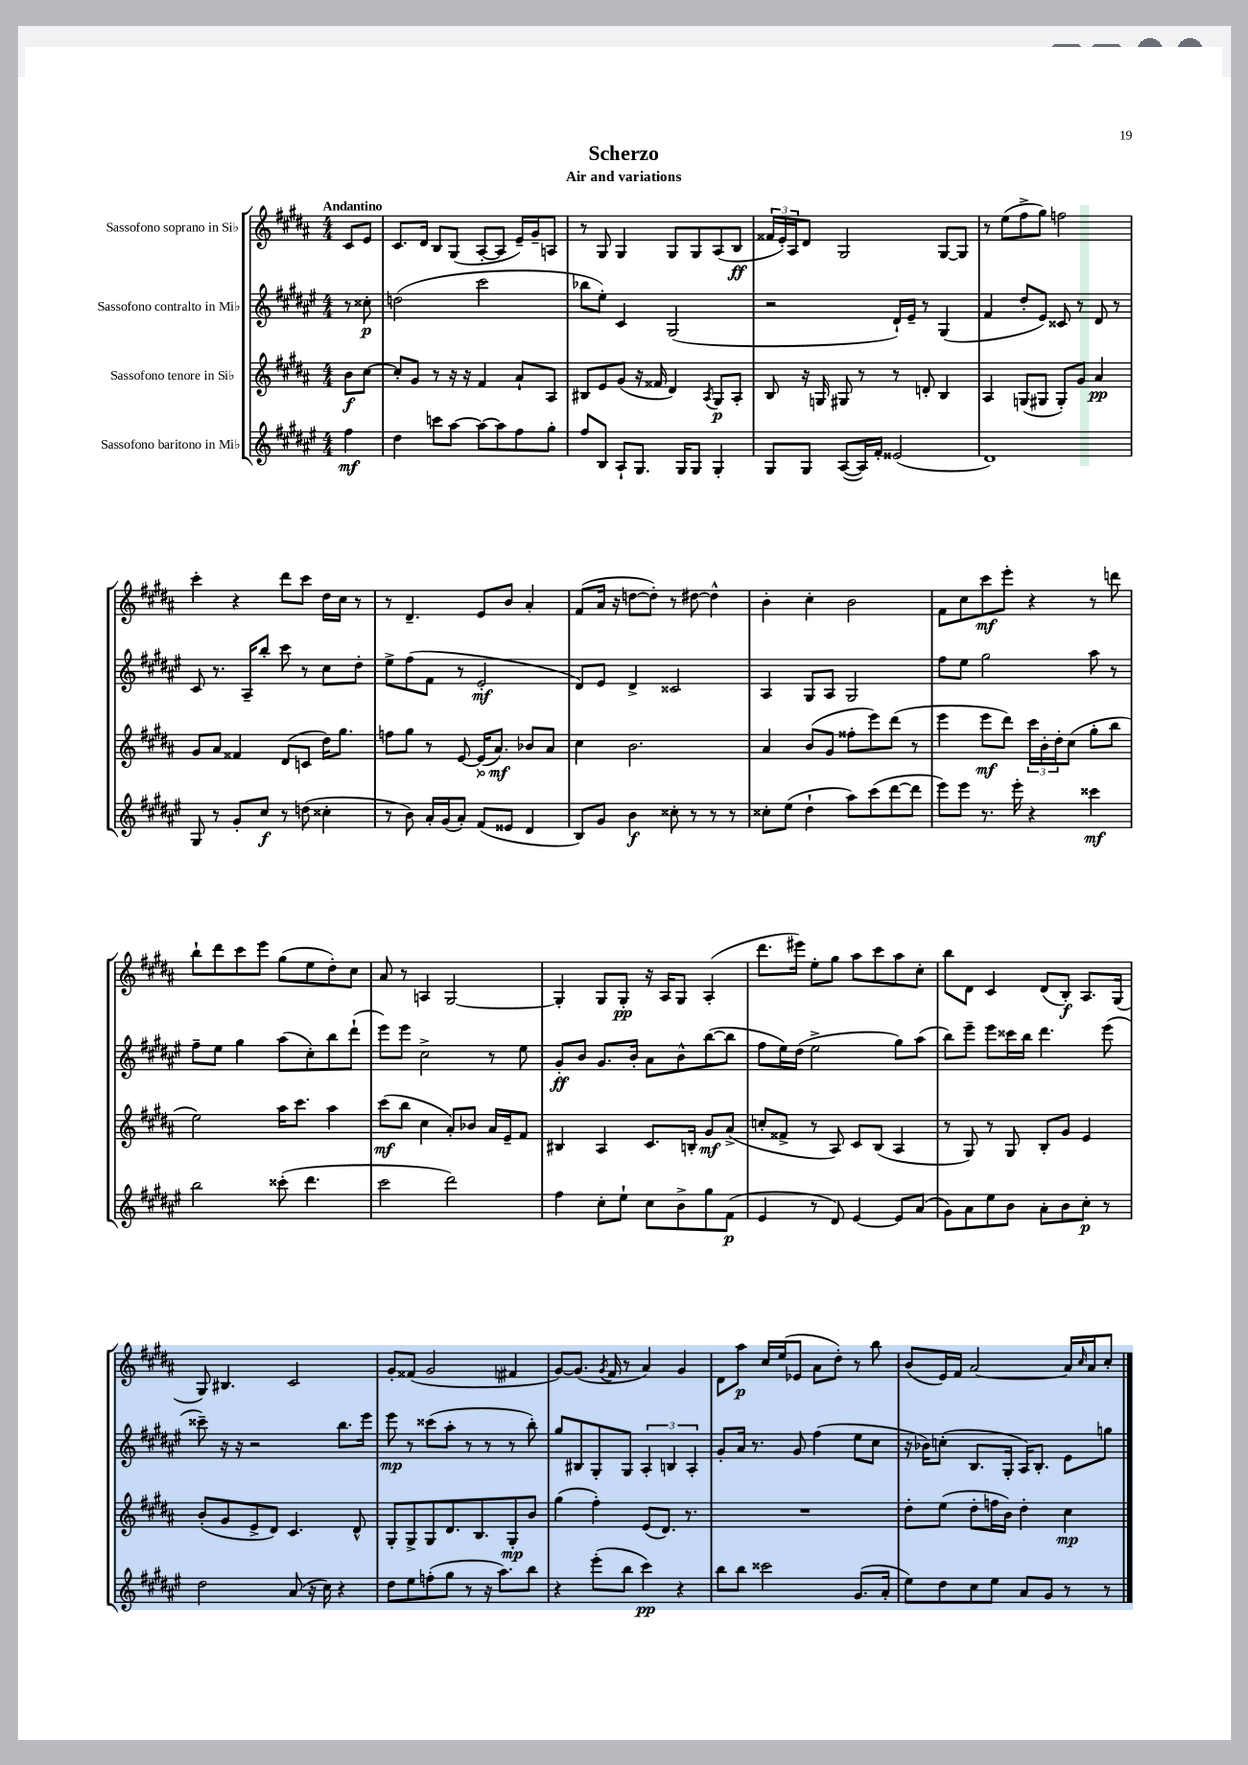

**kern	**kern	**kern	**kern
*staff4	*staff3	*staff2	*staff1
*clefG2	*clefG2	*clefG2	*clefG2
*k[f#c#g#d#a#e#]	*k[f#c#g#d#a#]	*k[f#c#g#d#a#e#]	*k[f#c#g#d#a#]
*M4/4	*M4/4	*M4/4	*M4/4
4ff#\	8b\L	8r	8c#/L
.	[8cc#\J	8cc##'\	8e/J
=	=	=	=
4dd#\	8cc#'/]L	(2dd\	8.c#/L
.	8g#/J	.	.
.	.	.	16d#/Jk
8ccc\L	8r	.	8B/L
[8aa#\J	16r	.	(8G#/J
.	16r	.	.
8aa#\_L	4f#/	2ccc#\	[8A#'/L
8aa#\]	.	.	8A#/]J
8ff#\	8a#`/L	.	16e~/LL)
.	.	.	16g#~/J
8gg#'\J	8A#/J	.	8A/J
=	=	=	=
8ff#/L	8B#/L	8bb-\L	8r
8B/J	8e/	8ee#'\J)	8G#/
8A#`/L	(8g#/J	4c#/	4G#/
8.G#/J	16r	.	.
.	16f##/	.	.
.	4d#/)	(2G#/	8G#/L
16G#/LK	.	.	.
8G#/J	.	.	8G#/
.	8qA#/	.	.
4G#'/	8G#/L	.	(8A#/
.	8A#'/J	.	8B/J
=	=	=	=
8G#/L	8B/	2r	24f##/LL
.	.	.	24e'/)
.	.	.	24A#/J
8G#/J	16r	.	8d#/J
.	16G/	.	.
([8A#/L	8G#/	.	2G#/
16A#/]L)	8r	.	.
16f#'/JJ	.	.	.
(2e##/	8r	16d#`/LL)	.
.	.	16e#~/JJ	.
.	8d'/	8r	.
.	4B/	(4G#/	[8G#/L
.	.	.	8G#/]J
=	=	=	=
1d#)	4A#/	4f#/	8r
.	.	.	(8ee\L
.	(8G/L	8dd#'/L	8ff#^\
.	8G#/J	8e#/J)	8gg#\J)
.	8G#'/L)	8c##/	2ff\
.	8g#/J	8r	.
.	4a#/	8d#/	.
.	.	8r	.
=	=	=	=
8G#/	8g#/L	8c#/	4ccc#'\
8r	8a#/J	8.r	.
8g#'/L	4f##/	.	4r
.	.	16A#~/LK	.
8cc#/J	.	8bb'/J	.
8r	(8d#/L	8ccc#\	8ddd#\L
(8dd\	8c/J	8r	8ccc#\J
4cc##'\	16dd#\LK)	8cc#\L	16dd#\LL
.	8.gg#\J	.	16cc#\JJ
.	.	8dd#'\J	8r
=	=	=	=
8r	8ff\L	8ee#^\L	8r
8b\)	8gg#\J	(8ff#\	4.d#~/
16a#'/LL	8r	8f#\J	.
(16g#/J	.	.	.
8a#'/J)	[8e/	8r	.
(8f#/L	(16e/]LK	2e#'/	8e/L
.	8.a#/J)	.	.
8e##/J	.	.	8b/J
4d#/	8b-/L	.	4a#'/
.	8a#/J	.	.
=	=	=	=
8B/L)	4cc#\	8d#/L)	(8f#/L
8g#/J	.	8e#/J	16a#/Jk
.	.	.	16r
4b\	2.b\	4d#^/	[8dd\L
.	.	.	8dd'\]J)
8cc##'\	.	2c##/	8r
8r	.	.	[8dd#\
8r	.	.	4dd#^^\]
8r	.	.	.
=	=	=	=
8cc##'\L	4a#/	4A#/	4b'\
(8ee#\J	.	.	.
4dd#`\	(8b/L	8G#/L	4cc#'\
.	8g#/J	8A#/J	.
8aa#\L)	8ff##'\L	2G#/	2b\
(8ccc#\	8eee\)	.	.
[8ddd#\	(8ddd#\J	.	.
8ddd#\]J	8r	.	.
=	=	=	=
8eee#\L)	4eee\	8ff#\L	8f#\L
8eee#\J	.	8ee#\J	8cc#\
8.r	8eee\L	2gg#\	8ccc#\
.	8ddd#\J)	.	8eee'\J
16eee#'\	.	.	.
4r	24ccc#\LL	.	4r
.	24b'\	.	.
.	24dd#'\J	.	.
.	(8cc#\J	.	.
4ccc##\	8gg#'\L	8aa#\	8r
.	8bb\J	8r	8ddd\
=	=	=	=
2bb\	2ee\)	8ff#~\L	8bb`\L
.	.	8ee#\J	8ddd#\
.	.	4gg#\	8ccc#\
.	.	.	8eee\J
(8ccc##'\	16aa#\LK	(8aa#\L	(8gg#\L
.	8.ccc#\J	.	.
4.ddd#\	.	8cc#'\)	8ee\
.	4aa#\	8bb\	8dd#'\)
.	.	(8ddd#`\J	8cc#\J
=	=	=	=
2ccc#\	(8ccc#\L	8eee#\L)	8a#/
.	8bb\J	8eee#\J	8r
.	4cc#\	2cc#^\	4A/
2ddd#\)	8a#'/L)	.	[2G#/
.	8b-/J	.	.
.	16a#/LL	8r	.
.	16e~/J	.	.
.	8f#/J	8ee#\	.
=	=	=	=
4ff#\	4B#/	8g#'/L	4G#'/]
.	.	8b/J	.
8cc#'\L	4A#/	8.g#/L	8G#/L
8ee#`\J	.	.	8G#'/J
.	.	16b'/Jk	.
8cc#\L	8.c#/L	8a#\L	16r
.	.	.	16A#/LK
8b^\	.	8b^^\	8G#/J
.	16B'/Jk	.	.
8gg#\	8g#/L	([8bb\	(4A#'/
(8f#\J	(8a#^/J	8bb\]J	.
=	=	=	=
4e#/	8cc'/L	8ff#\L	8.ddd#\L
.	8f##^/J	16ee#\L)	.
.	.	(16dd#\JJ	16eee#\Jk)
8r	8r	2ee#^\	8ee'\L
8d#/)	8A#/)	.	8gg#\J
[4e#/	8c#/L	.	8aa#\L
.	(8B/J	.	8ccc#\
8e#/]L	4A#/	8gg#\L)	8aa#\
(8a#/J	.	(8aa#\J	8cc#'\J
=	=	=	=
8g#\L)	8r	8bb\L)	8bb\L
8a#\	8G#/)	8eee#~\J	8d#\J
8ee#\	8r	8eee#\L	4c#/
8b\J	8G#/	16ccc##\L	.
.	.	16bb\JJ	.
8a#'\L	8B'/L	4.ddd#\	(8d#/L
8b\	8g#/J	.	8B'/J)
8cc#'\J	4e/	.	8.A#/L
8r	.	(8eee#\	.
.	.	.	(16G#/Jk
=	=	=	=
2dd#\	(8b'/L	8ccc##~\)	8G#/)
.	8g#/	16r	4.B#/
.	.	16r	.
.	8e^/	2r	.
.	8d#/J)	.	.
(8a#/	4.c#/	.	2c#/
16r	.	.	.
16cc#\)	.	.	.
4r	.	8.bb\L	.
.	8d#^^/	.	.
.	.	16eee#\Jk	.
=	=	=	=
8dd#\L	8G#'/L	8eee#\	8g#'/L
8ee#\	8G#^/	8r	(8f##/J
(8ff'\	8G#/	(8ccc##\L	2g#/
8gg#\J	8.d#/	8aa#'\J	.
8r	.	8r	.
.	8.B/	.	.
16r	.	8r	.
8.aa#\L)	.	.	.
.	8G#'/	8r	4f#/
8bb\J	8b/J	8bb'\)	.
=	=	=	=
4r	(4gg#\	8gg#/L	[8g#/L)
.	.	8B#/	(8.g#/]J
(8eee#'\L	4ff#'\)	8G#'/	.
.	.	.	8qg#/
.	.	.	16f#/
8bb\J	.	8G#/J	8r
4ccc#\)	(8e/L	6A#'/	4a#/)
.	8.d#/J)	.	.
.	.	6B/	.
4r	.	.	4g#/
.	8.r	.	.
.	.	6A#'/	.
=	=	=	=
8bb\L	1r	8g#'/L	8d#\L
8bb\J	.	16a#/Jk	8aa#\J
.	.	8.r	.
2ccc##\	.	.	16cc#/LL
.	.	.	(16ee/J
.	.	8g#/	8e-/J
.	.	(4ff#\	8a#\L
.	.	.	8dd#'\J)
(8.g#/L	.	8ee#\L	8r
.	.	8cc#\J	8bb\
16a#'/Jk	.	.	.
=	=	=	=
8ee#\L)	8dd#'\L	16r	(8b/L
.	.	16b-\LK)	.
8dd#\	(8ee\J	(8cc'\J	16e/L)
.	.	.	16f#/JJ
8cc#\	8dd#'\L	8.B/L	[2a#/
8ee#\J	16ff\L	.	.
.	16b\JJ)	16G#'/Jk	.
8a#/L	4dd#'\	16A#/LK)	.
.	.	8.B'/J	.
8g#/J	.	.	.
8r	4cc#\	8e#\L	16a#/]LL
.	.	.	16qqcc#/
.	.	.	16a#/J
8r	.	8gg\J	8cc#'/J
==	==	==	==
*-	*-	*-	*-
